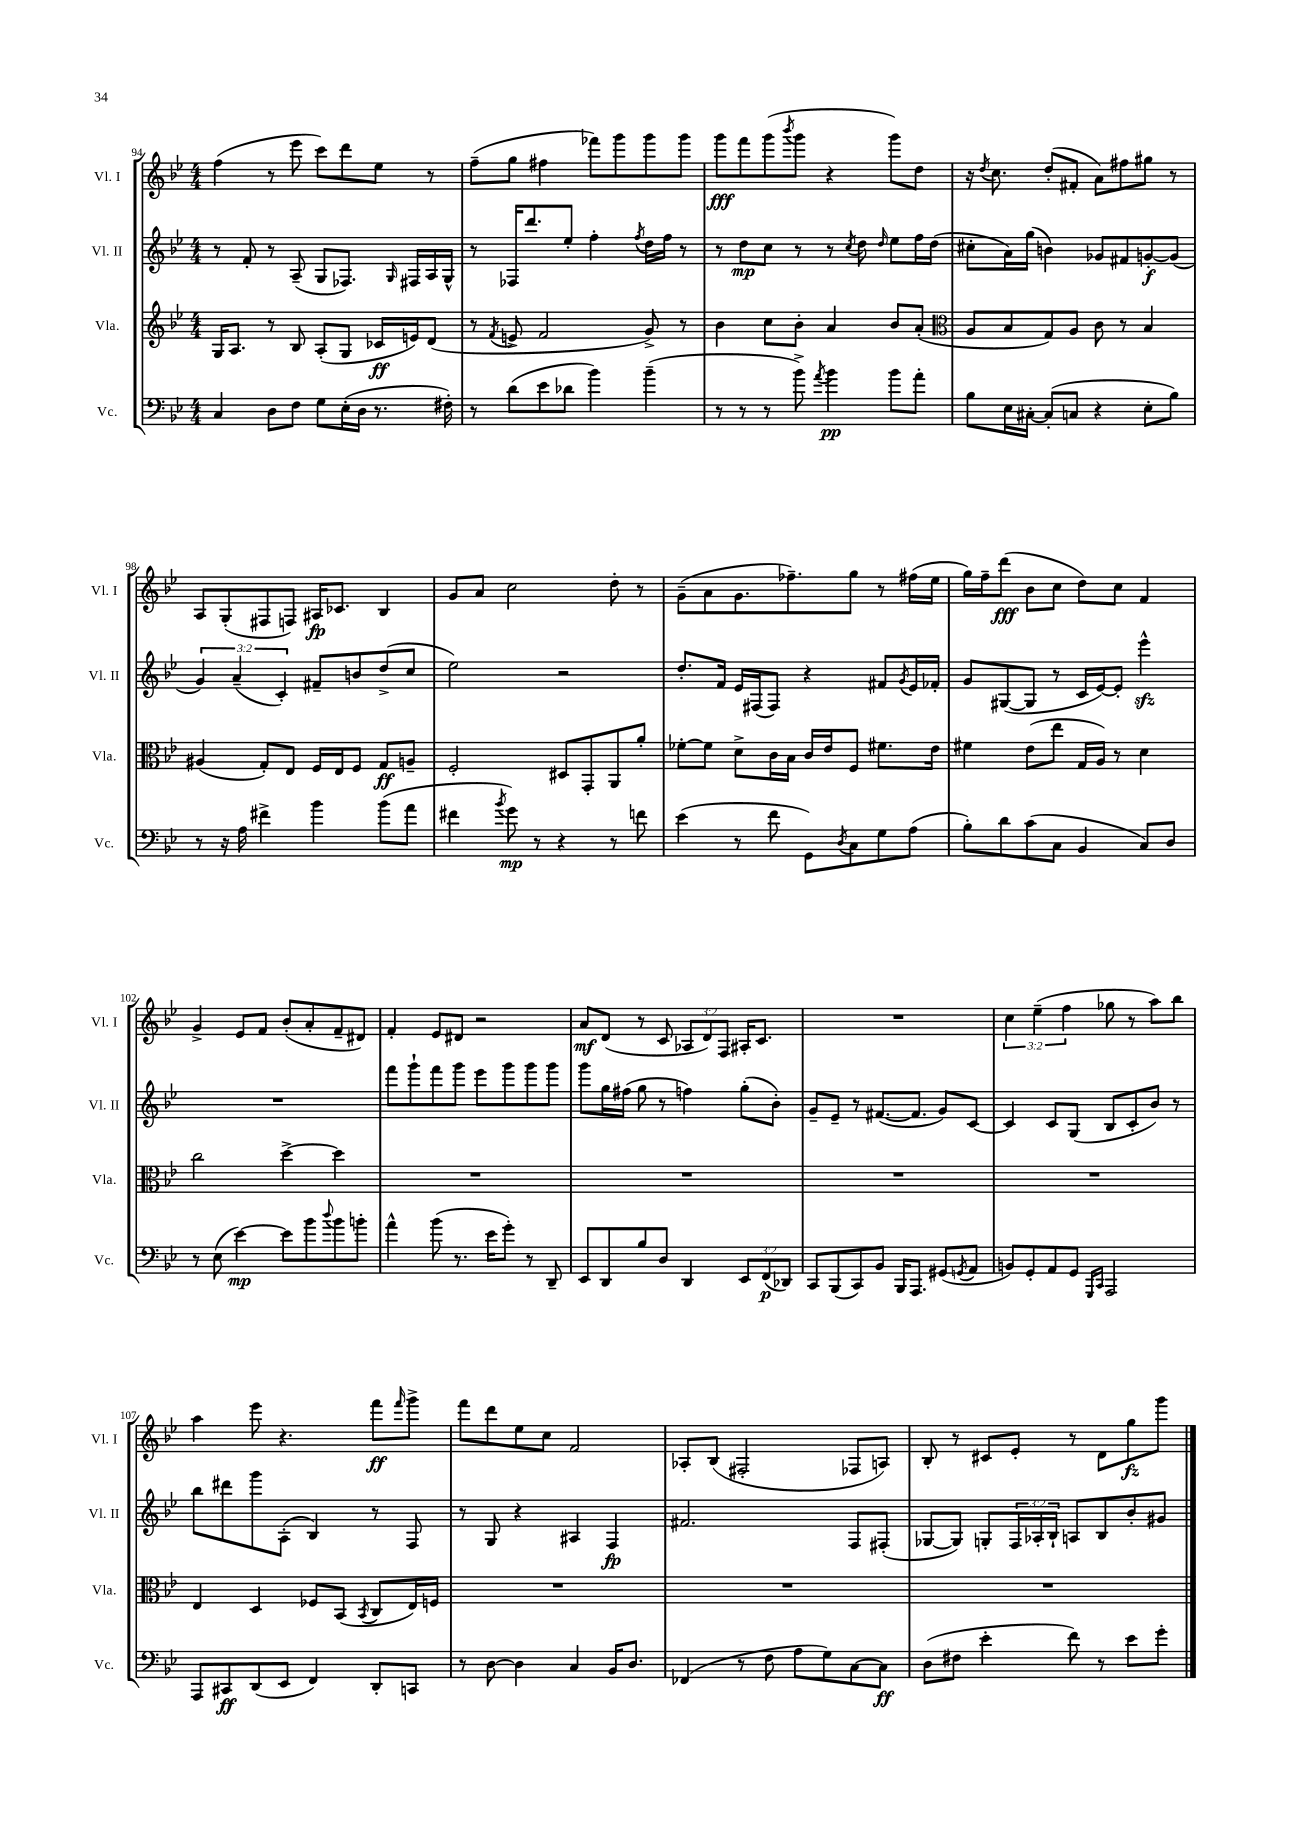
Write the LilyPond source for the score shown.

<<
\new StaffGroup <<
\new Staff = "s0" \with { instrumentName = "Vl. I" shortInstrumentName = "Vl. I" } {
    \clef treble \key bes \major \numericTimeSignature \time 4/4 \override Staff.TupletNumber.text = #tuplet-number::calc-fraction-text
    f''4( r8 ees'''8 c'''8) d'''8 ees''8 r8 |
    f''8--( g''8 fis''4 fes'''8) g'''8 g'''8 g'''8 |
    g'''8\fff f'''8 g'''8( \acciaccatura { bes'''8 } g'''8 r4 g'''8) d''8 |
    r16 \acciaccatura { d''8 } c''8. d''8-.( fis'8-. a'8) fis''8 gis''8 r8 |
    a8 g8-.( fis8 f8) ais16\fp ces'8. bes4 |
    g'8 a'8 c''2 d''8-. r8 |
    g'8--( a'8 g'8. fes''8.--) g''8 r8 fis''16( ees''16 |
    g''16) f''16-- d'''8\fff( bes'8 c''8 d''8) c''8 f'4 |
    g'4-> ees'8 f'8 bes'8-.( a'8-. f'8-- dis'8) |
    f'4-. ees'8 dis'8 r2 |
    a'8\mf d'8( r8 c'8 \tuplet 3/2 { aes8 d'8) f8 } ais16-. c'8. |
    R1 |
    \tuplet 3/2 { c''4 ees''4--( f''4 } ges''8 r8 a''8) bes''8 |
    a''4 ees'''8 r4. f'''8\ff \grace { f'''16 } g'''8-> |
    f'''8 d'''8 ees''8 c''8 f'2 |
    aes8-. bes8( fis2-. fes8 a8) |
    bes8-. r8 cis'8 ees'8-. r8 d'8 g''8\fz g'''8 \bar "|." |
}
\new Staff = "s1" \with { instrumentName = "Vl. II" shortInstrumentName = "Vl. II" } {
    \clef treble \key bes \major \numericTimeSignature \time 4/4 \override Staff.TupletNumber.text = #tuplet-number::calc-fraction-text
    r8 f'8-. r8 a8--( g8 fes8.) \grace { g16 } fis16 a16 g16-^ |
    r8 fes16 d'''8. ees''8-. f''4-. \acciaccatura { f''8 } d''16 f''16 r8 |
    r8 d''8\mp c''8 r8 r8 \acciaccatura { c''8 } d''8 \grace { d''16 } ees''8 f''16 d''16( |
    cis''8-. a'16) g''16( b'4) ges'8 fis'8 g'8~-.\f g'8( |
    \tuplet 3/2 { g'4) a'4--( c'4-.) } fis'8-- b'8 d''8->( c''8 |
    ees''2) r2 |
    d''8.-. f'16 ees'16 fis16( fis8) r4 fis'8 \acciaccatura { g'8 } ees'16 fes'16-. |
    g'8 gis8~( gis8 r8 c'16 ees'16~) ees'8-. ees'''4-^\sfz |
    R1 |
    f'''8 g'''8-! f'''8 g'''8 ees'''8 g'''8 g'''8 g'''8 |
    g'''8 g''16 fis''16( g''8 r8 f''4) g''8-.( bes'8-.) |
    g'8-- ees'8-- r8 fis'8.~( fis'8. g'8) c'8~ |
    c'4 c'8 g8( bes8 c'8-. bes'8) r8 |
    bes''8 dis'''8 g'''8 a8-.( bes4) r8 f8 |
    r8 g8 r4 ais4 f4\fp |
    fis'2. f8 fis8-.( |
    ges8~ ges8) g8-. \tuplet 3/2 { f16 aes16-. bes16-! } a8 bes8 bes'8-. gis'8 \bar "|." |
}
\new Staff = "s2" \with { instrumentName = "Vla." shortInstrumentName = "Vla." } {
    \clef treble \key bes \major \numericTimeSignature \time 4/4
    g16 a8. r8 bes8 a8-.( g8 ces'16\ff e'16) d'8( |
    r8 \acciaccatura { f'8 } e'8-> f'2 g'8->) r8 |
    bes'4 c''8 bes'8-. a'4 bes'8 a'8-.( |
    \clef alto a8 bes8 g8) a8 c'8 r8 bes4 |
    ais4( g8-.) ees8 f16 ees16 f8 g8\ff a8-- |
    f2-. dis8 g,8-. a,8 a'8-. |
    fes'8~-. fes'8 d'8-> c'16 bes16 c'16 ees'16 f8 fis'8. ees'16 |
    fis'4 ees'8( ees''8 g16 a16) r8 d'4 |
    c''2 d''4~-> d''4 |
    R1 |
    R1 |
    R1 |
    R1 |
    ees4 d4 fes8 bes,8( \acciaccatura { bes,8 } c8 ees16) f16 |
    R1 |
    R1 |
    R1 \bar "|." |
}
\new Staff = "s3" \with { instrumentName = "Vc." shortInstrumentName = "Vc." } {
    \clef bass \key bes \major \numericTimeSignature \time 4/4 \override Staff.TupletNumber.text = #tuplet-number::calc-fraction-text
    c4 d8 f8 g8 ees16-.( d16 r8. fis16-.) |
    r8 d'8( ees'8 des'8 bes'4) bes'4--( |
    r8 r8 r8 bes'8->) \acciaccatura { a'8 } bes'4\pp bes'8 a'8-. |
    bes8 ees16 cis16~-. cis8-.( c8 r4 ees8-. bes8) |
    r8 r16 a16 fis'4-> bes'4 bes'8( a'8 |
    fis'4 \acciaccatura { bes'8 } g'8\mp) r8 r4 r8 f'8 |
    ees'4( r8 f'8 g,8) \acciaccatura { d8 } c8 g8 a8( |
    bes8-.) d'8 c'8( c8 bes,4 c8) d8 |
    r8 ees8( ees'4~\mp) ees'8 bes'8 \appoggiatura { d''8 } bes'8 b'8-. |
    a'4-^ bes'8( r8. ees'16 g'8-.) r8 d,8-- |
    ees,8 d,8 bes8 d8 d,4 \tuplet 3/2 { ees,8 f,8\p( des,8) } |
    c,8 bes,,8( c,8) bes,8 bes,,16 a,,8. gis,8( \acciaccatura { g,8 } a,8 |
    b,8) g,8-. a,8 g,8 \grace { g,,16 c,16 } a,,2 |
    a,,8 cis,8\ff d,8( ees,8 f,4) d,8-. c,8 |
    r8 d8~ d4 c4 bes,16 d8. |
    fes,4( r8 f8 a8 g8) c8~ c8\ff |
    d8( fis8 ees'4-. f'8) r8 ees'8 g'8-. \bar "|." |
}
>>
>>
\layout { \context { \Score currentBarNumber = #94 } }
